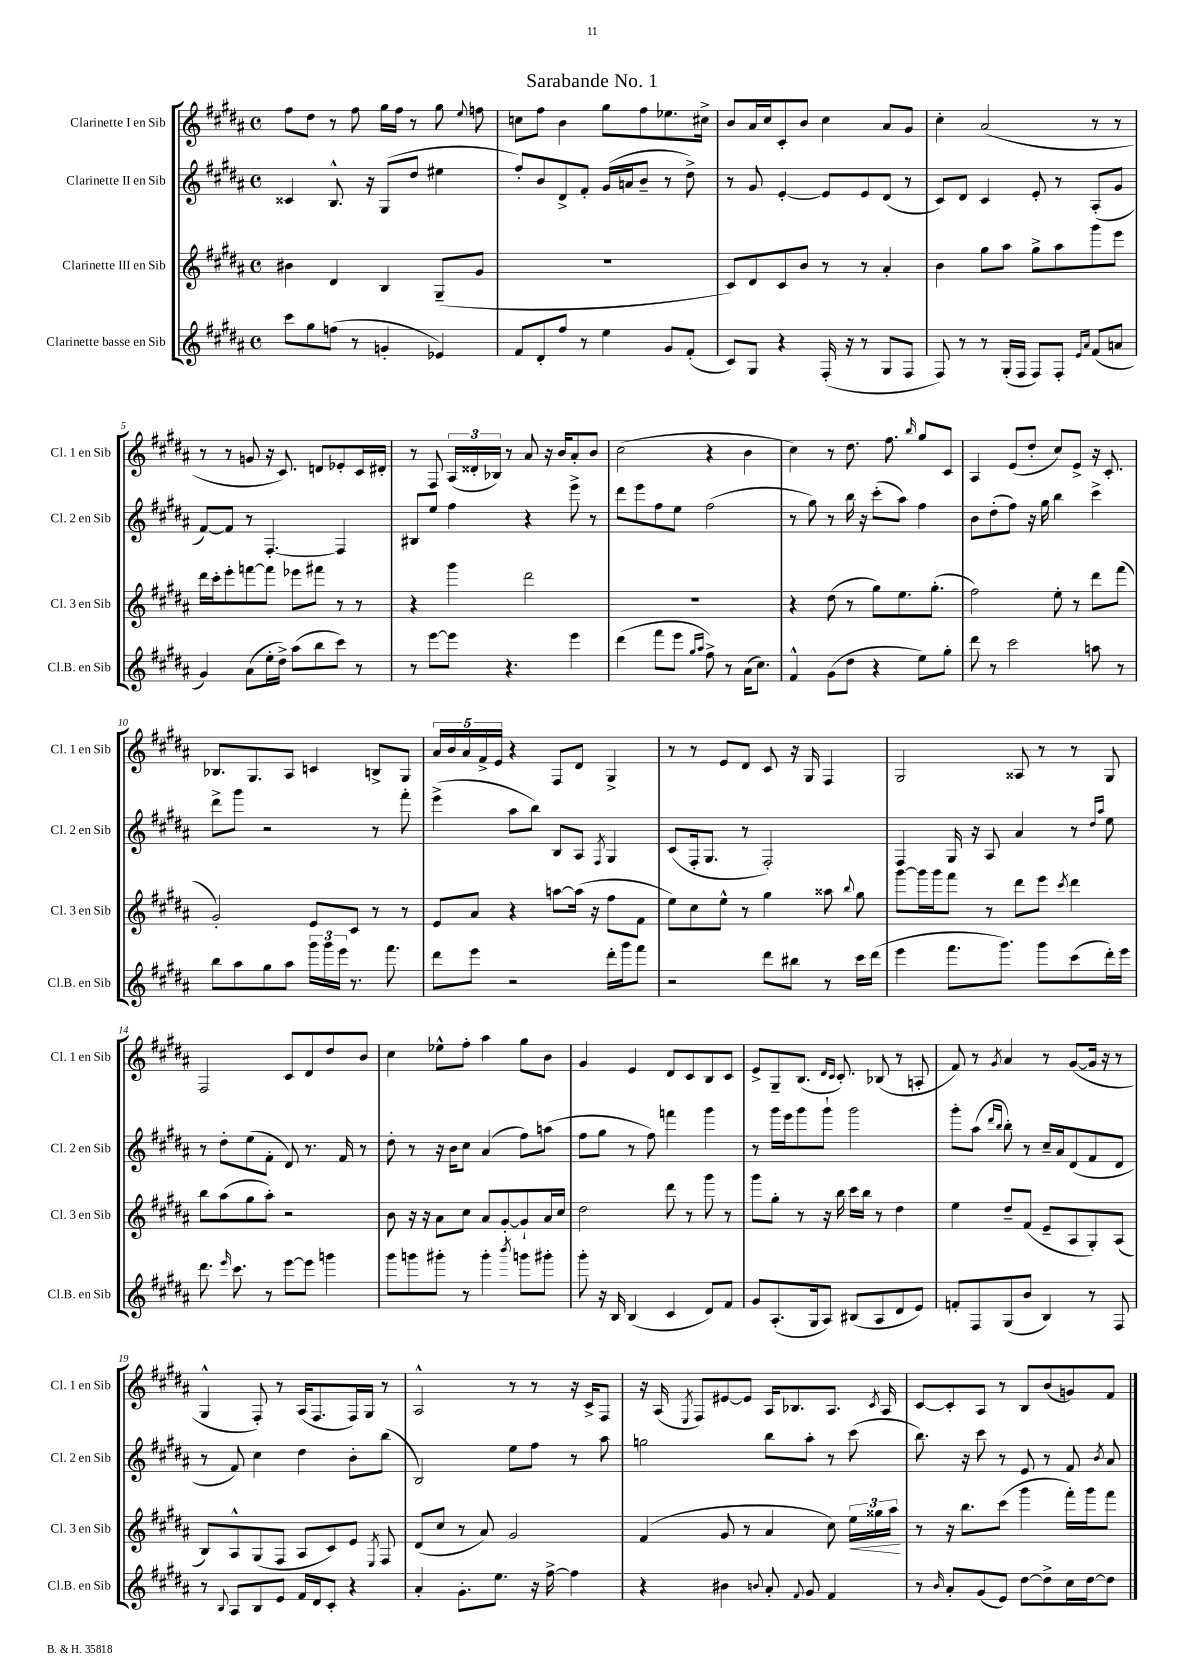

**kern	**kern	**kern	**kern
*staff4	*staff3	*staff2	*staff1
*clefG2	*clefG2	*clefG2	*clefG2
*k[f#c#g#d#a#]	*k[f#c#g#d#a#]	*k[f#c#g#d#a#]	*k[f#c#g#d#a#]
*M4/4	*M4/4	*M4/4	*M4/4
*met(c)	*met(c)	*met(c)	*met(c)
8ccc#	4b#	4c##	8ff#
8gg#	.	.	8dd#
(8ff	4d#	8.B^^	8r
8r	.	.	8ff#
.	.	16r	.
4g'	4B	(8G#	16gg#
.	.	.	16ff#
.	.	8dd#	8r
4e-)	(8G#~	4ee#	8gg#
.	.	.	8qqee
.	8g#	.	8ff
=	=	=	=
8f#	1r	8ff#')	8cc
8d#'	.	8b	8ff#
8ff#	.	8d#^	4b
8r	.	8f#'	.
4ee	.	(16g#	8gg#
.	.	16a	.
.	.	8b~	8ff#
8g#	.	8r	8.ee-
(8f#'	.	8dd#^)	.
.	.	.	16cc#^
=	=	=	=
8c#)	8c#)	8r	8b
8G#	8d#	8g#	16a#
.	.	.	16cc#
4r	8c#	[4e'	8c#'
.	8b	.	8b
(16F#'	8r	8e]	4cc#
16r	.	.	.
8r	8r	8e	.
8G#	4a#'	(8d#	8a#
8F#	.	8r	8g#
=	=	=	=
8F#)	4b	8c#)	4cc#'
8r	.	8d#	.
8r	8gg#	4c#	(2a#
(16G#'	8aa#	.	.
16F#	.	.	.
8F#)	8gg#^	8e'	.
8F#'	8aa#	8r	.
16qqe	.	.	.
16qqa#	.	.	.
(8f#	8ggg#	(8A#'	8r
8a	8eee	8g#	8r
=	=	=	=
4g#)	16ddd#	[8f#)	8r
.	16ccc#'	.	.
.	8eee'	8f#]	8r
(8a#	[8fff	8r	8g
16ee'	8fff]	[4.F#'	16r
16dd#^)	.	.	8.c#)
(8aa#	8eee-	.	.
8bb	8fff#	.	8d
8ccc#)	8r	4F#]	8e-'
8r	8r	.	16c#
.	.	.	16d#'
=	=	=	=
8r	4r	8B#	8r
[8eee	.	8ee	8F#
8eee]	4ggg#	4ff#	(24A#
.	.	.	24d##'
.	.	.	24B-)
4.r	.	.	8r
.	2ddd#	4r	8a#
.	.	.	16r
.	.	.	16b
4eee	.	8eee^	8a#'
.	.	8r	8b
=	=	=	=
(4ddd#	1r	8ddd#	(2cc#
.	.	8eee	.
8fff#	.	8ff#	.
8eee	.	8ee	.
16qqgg#	.	.	.
16qqaa#	.	.	.
8ff#^)	.	(2ff#	4r
8r	.	.	.
(16a#	.	.	4b
8.cc#)	.	.	.
=	=	=	=
4f#^^	4r	8r	4cc#)
.	.	8gg#)	.
(8g#	(8dd#	8r	8r
8dd#	8r	16bb	8.dd#
.	.	16r	.
4r	8gg#)	(8ccc#'	.
.	.	.	8.ff#
.	8.ee	8aa#)	.
.	.	.	16qqbb
8ee)	.	4ff#	8gg#
.	(8.gg#'	.	.
8gg#'	.	.	8c#
=	=	=	=
8ddd#	2ff#)	8b	4A#
8r	.	(8dd#'	.
2ccc#	.	8ff#)	(8e
.	.	16r	8dd#'
.	.	16gg#	.
.	8ee'	4bb	8cc#)
.	8r	.	8e^
8aa	8ddd#	4ccc#^	16r
.	.	.	8.c#'
8r	(8fff#	.	.
=	=	=	=
8bb	2g#')	8ddd#^	8.B-
8aa#	.	8ggg#	.
.	.	.	8.G#
8gg#	.	2r	.
8aa#	.	.	8A#
24ggg#	8e	.	4c
24ggg#	.	.	.
24eee	.	.	.
8.r	8c#	.	.
.	8r	8r	8B^
8.fff#	.	.	.
.	8r	8fff#'	8G#
=	=	=	=
8ddd#	8e	(4eee^	20a#
.	.	.	20b
.	.	.	20a#
8eee	8a#	.	.
.	.	.	20f#^
.	.	.	20e
2r	4r	8aa#	4r
.	.	8bb)	.
.	[8aa	8B	8F#
.	(16aa]	8A#	8d#
.	16r	.	.
.	.	8qF#	.
16ddd#'	8ff#	4G#	4G#^
16ggg#	.	.	.
8fff#	8f#	.	.
=	=	=	=
2r	8ee)	(8c#	8r
.	8cc#	16F#'	8r
.	.	8.G#	.
.	8ee^^	.	8e
.	8r	8r	8d#
8ddd#	4gg#	2F#')	8c#
8bb#	.	.	16r
.	.	.	16G#
8r	8aa##	.	4F#
.	8qqbb	.	.
16ccc#	8gg#	.	.
(16ddd#	.	.	.
=	=	=	=
4eee	[8ggg#	4F#	2G#
.	16ggg#]	.	.
.	16ggg#	.	.
8.fff#	8fff#	16G#	.
.	.	16r	.
.	8r	8A#	.
8.ggg#)	.	.	.
.	8ddd#	4a#	8A##
8ggg#	8eee	.	8r
.	8qccc#	.	.
(8ccc#	4ddd#	8r	8r
.	.	16qqdd#	.
.	.	16qqaa#	.
16ddd#')	.	8ee	8G#
16eee	.	.	.
=	=	=	=
8.ddd#	8bb	8r	2F#
.	(8aa#	8dd#'	.
16qqeee	.	.	.
8.ccc#	.	.	.
.	8gg#	(8ee	.
8r	8aa#')	8f#'	.
[8eee	2r	8d#)	8c#
8eee]	.	8.r	8d#
4ggg	.	.	8dd#
.	.	16f#	.
.	.	8r	8b
=	=	=	=
8ggg#	8b	8dd#'	4cc#
8ggg	16r	8r	.
.	16r	.	.
8ggg#'	8a#	16r	8ee-^^
.	.	16b	.
8r	8cc#	8cc#	8ff#'
4ggg#'	8a#	(4a#	4aa#
.	[8g#'	.	.
8qbbb	.	.	.
8ggg	8g#`]	8ff#)	8gg#
8ggg#'	16a#	(8aa	8b
.	16cc#	.	.
=	=	=	=
8ggg#'	2dd#	8ff#	4g#
16r	.	8gg#	.
16B	.	.	.
(4B	.	8r	4e
.	.	8ff#)	.
4c#	8ddd#	4fff	8d#
.	8r	.	8c#
8d#)	8ggg#	4ggg#	8B
8f#	8r	.	8c#
=	=	=	=
8g#	8ggg#	8r	8e^
(8.A#'	8gg#'	16ggg#	8G#~
.	.	16eee	.
.	8r	8ggg#	(8.B
16G#	.	.	.
8A#)	16r	8ggg#`	.
.	.	.	16qqd#
.	.	.	16qqc#
.	16bb	.	8.c#')
(8B#	16ccc#	2ggg#	.
.	16bb	.	.
8A#	8r	.	(8B-
8d#	4dd#	.	8r
8e)	.	.	8A'
=	=	=	=
8f'	4ee	8ggg#'	8f#)
8F#	.	(8aa#	8r
.	.	16qqddd#	.
.	.	16qqbb	8qg#
(8G#	8dd#~	8bb')	4a#
8b	(8f#	8r	.
4B)	8e~	16cc#~	8r
.	.	16a#	.
.	8A#	(8d#	([8g#
8r	8G#')	8f#	16g#]
.	.	.	16r
8F#	(8A#	8d#	8r
=	=	=	=
8r	8B)	8r	4G#^^
8qqB	.	.	.
8A#	8A#^^	8f#)	.
8B	(8G#	4cc#	8F#')
8e	8F#	.	8r
16f#	8A#	4dd#	(16A#
16d#	.	.	8.F#
8c#'	8c#)	.	.
4r	8e	8b'	16F#)
.	.	.	16G#
.	8qE	.	.
.	8F#	(8bb	8r
=	=	=	=
4a#'	(8d#	2B)	2A#^^
.	8cc#	.	.
8.g#'	8r	.	.
.	8a#)	.	.
8.ee	.	.	.
.	2g#	8ee	8r
16r	.	8ff#	8r
[16ff#^	.	.	.
4ff#]	.	8r	16r
.	.	.	16c#^
.	.	8aa#	8F#
=	=	=	=
4r	(4f#	2gg	16r
.	.	.	(16A#
.	.	.	8qE
.	.	.	8F#)
4b#	8g#	.	[8e#
.	8r	.	8e#]
8qqb	.	.	.
8a#'	4a#	8bb	16A#
.	.	.	8.B-
8qqf#	.	.	.
8g#	.	8aa#'	.
4f#	8cc#)	8r	8.A#
.	24ee	(8ccc#	.
.	24gg##	.	.
.	.	.	8qc#
.	.	.	16A#
.	24aa#	.	.
=	=	=	=
8r	8r	8.bb)	[8c#
16qqb	.	.	.
8a#'	16r	.	8c#']
.	8.bb	16r	.
(8g#	.	8ccc#	8A#
8e)	(8ccc#	8r	8r
[8dd#	4ggg#	8e	8B
8dd#^]	.	8r	(8b
16cc#	16fff#')	8f#	8g)
[16dd#	16ggg#	.	.
.	.	8qb	.
8dd#]	8fff#	8a#	8f#
==	==	==	==
*-	*-	*-	*-
